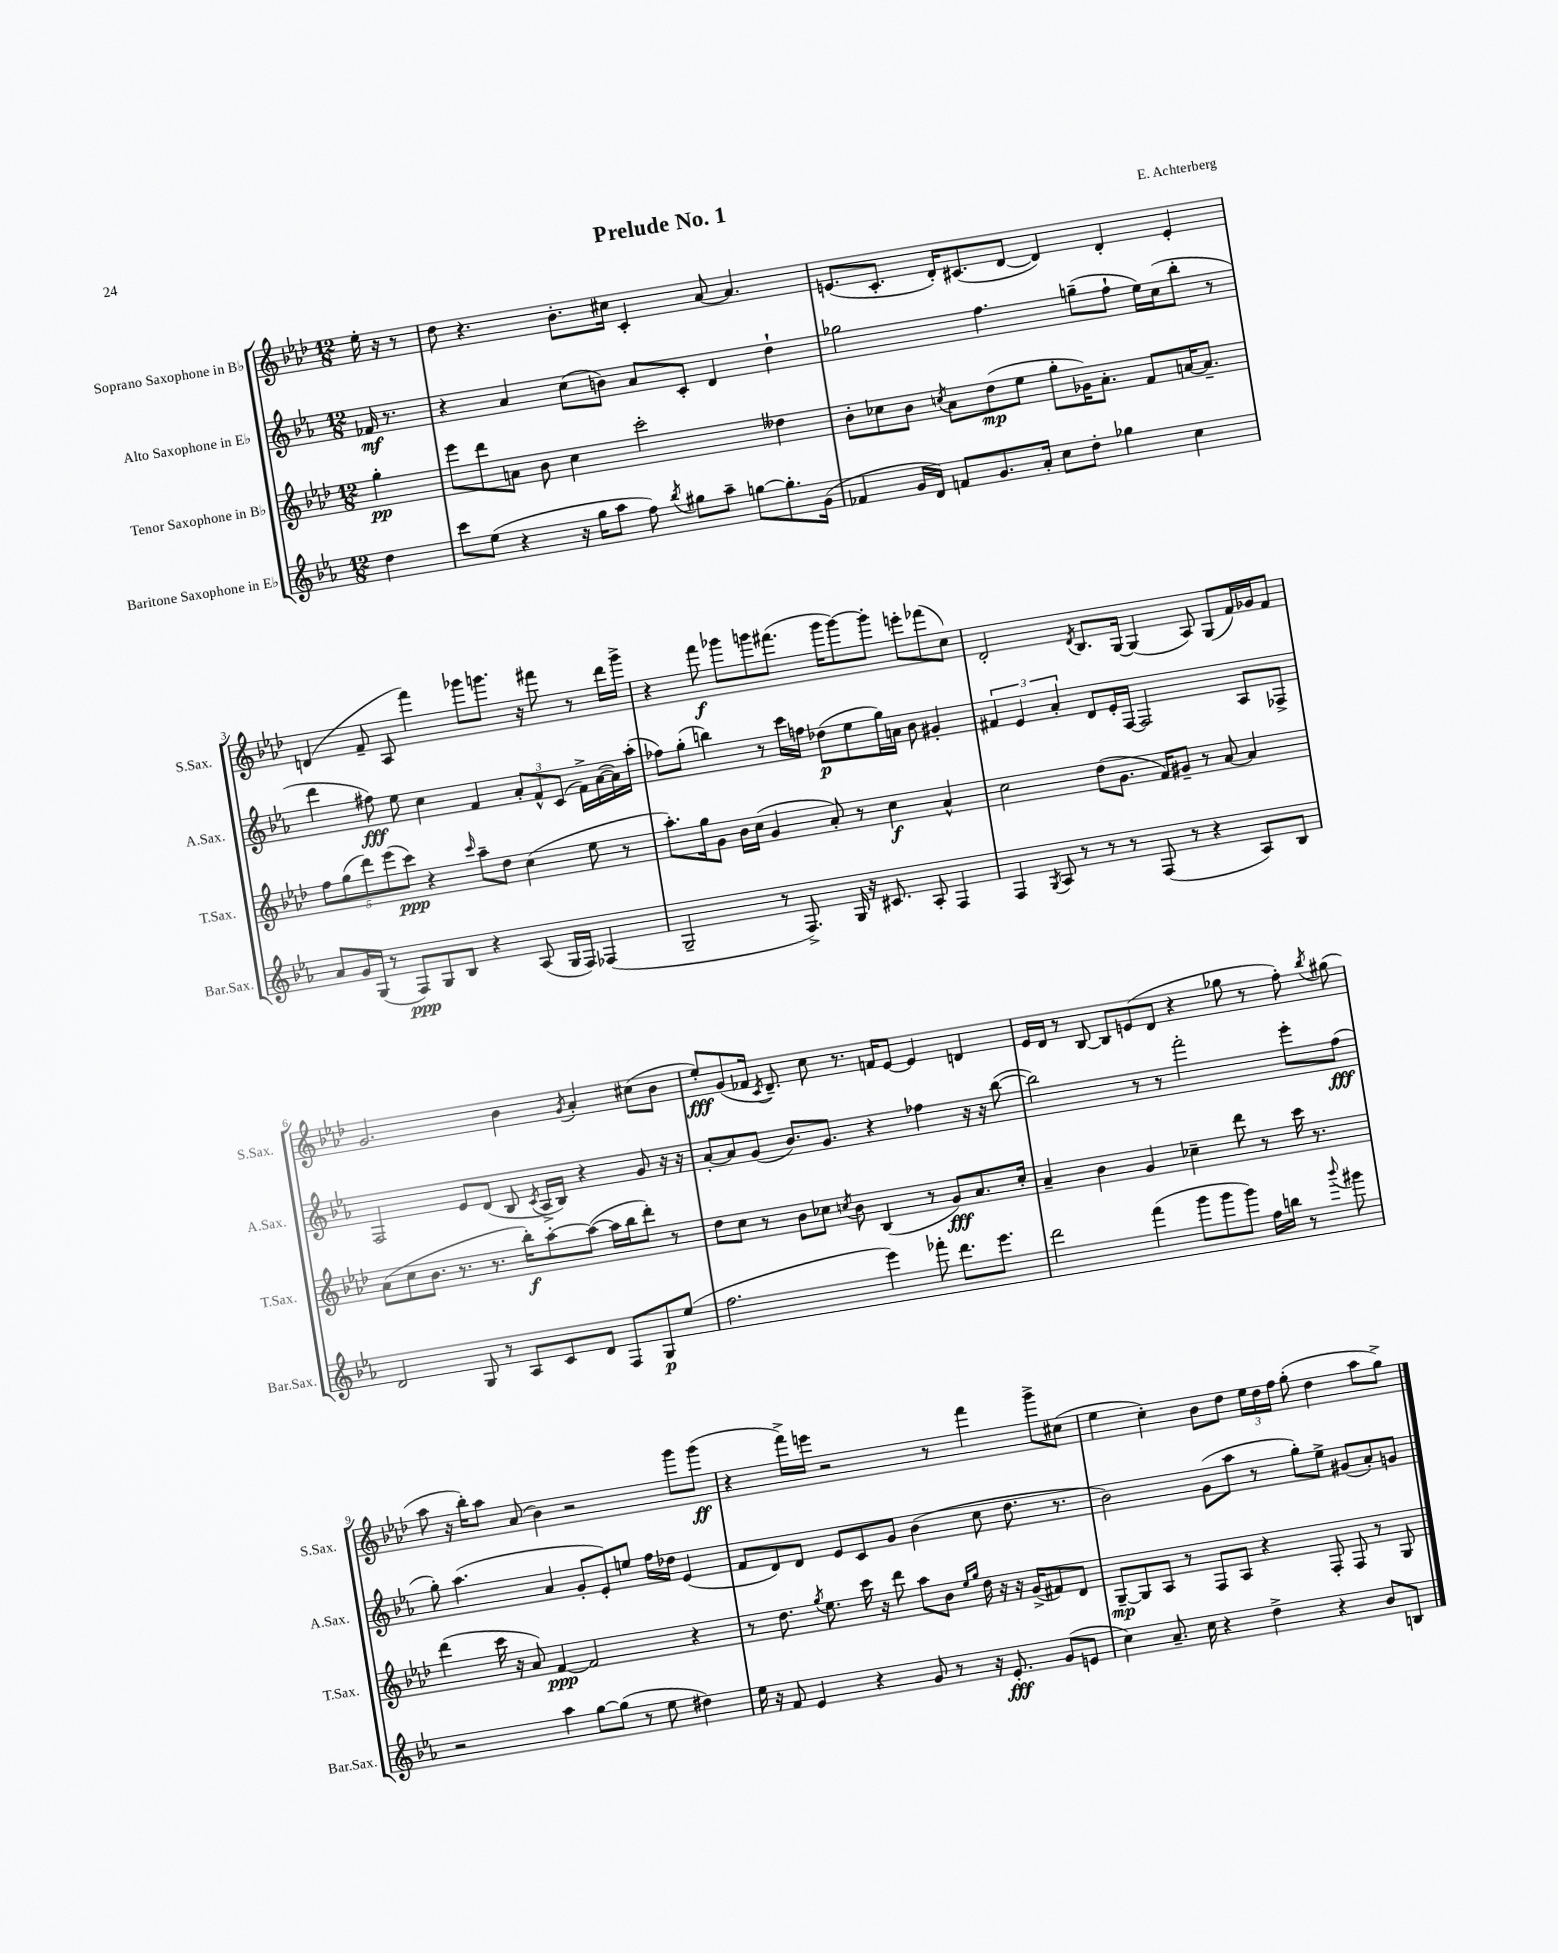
\header { title = "Prelude No. 1" composer = "E. Achterberg" }
<<
\new StaffGroup <<
\new Staff = "s0" \with { instrumentName = "Soprano Saxophone in Bb" shortInstrumentName = "S.Sax." } {
    \clef treble \key aes \major \numericTimeSignature \time 12/8 \partial 4
    \autoBeamOff ees''16-. r16 r8 |
    des''8 r4. bes'8.[-. cis''16] c'4-. aes'8~ aes'4. |
    e'8.[( c'8.]-. des'16[-.) cis'8.( des'8]~ des'4) des'4-. e'4-. |
    d'4( f'8-- aes8 f'''4) ges'''8[ g'''8.] r16 fis'''8 r8 des'''16[ g'''16]-> |
    r4 f'''8\f ges'''8[ g'''8 fis'''8.]( g'''16[ g'''8~) g'''8]-. e'''8[-. fes'''8( c''8]) |
    des'2-. \acciaccatura { des'8 } bes8.[ g16]~ g4( aes8) g8[( f'16) ges'16 f'8] |
    g'2. bes'4 \acciaccatura { g'8 } aes'4-. cis''8[( bes'8] |
    ees''8[-.\fff) g'8( fes'16] \acciaccatura { c'8 } des'8.--) c''8 r8. f'16[ ees'8]~ ees'4 d'4 |
    ees'16[ des'16] r8 bes8~ bes8[ e'8( des'8] r4 ges''8 r8 f''8-.) \acciaccatura { bes''8 } gis''8( |
    aes''8 r16 bes''16[-.) aes''8] aes'8( bes'4) r2 g'''8[ g'''8]\ff( |
    r4 f'''16[->) e'''16] r2 r8 f'''4 g'''8[-> cis''8]( |
    ees''4 c''4-.) bes'8[ des''8] \tuplet 3/2 { ees''16[ des''16 f''16] } g''8-.( des''4 aes''8[ g''8]->) \bar "|." |
}
\new Staff = "s1" \with { instrumentName = "Alto Saxophone in Eb" shortInstrumentName = "A.Sax." } {
    \clef treble \key ees \major \numericTimeSignature \time 12/8 \partial 4
    \autoBeamOff fes'16\mf r8. |
    r4 aes'4 c''8[( b'8]) aes'8[ c'8]-. d'4 d''4-! |
    ges''2 f''4. g''8[--( f''8]-! ees''16[) c''16( bes''8]-. r8 |
    d'''4 fis''8\fff) ees''8 c''4 f'4 \tuplet 3/2 { aes'8[-. f'8-^ c'8]( } f'16[->) aes'16~( aes'16) aes''16]-.( |
    fes''8[) g''8]-.( b''4) r8 c'''16[ f''16] des''8[\p( ees''8 g''16) a'16] bes'8 gis'4-. |
    \tuplet 3/2 { fis'4 ees'4 aes'4-. } d'8[ ees'16-. f16]~ f2 aes8[ fes8]-> |
    f2 ees'8[ d'8]( bes8 \acciaccatura { c'8 } aes16[-> bes16]) r4 g'8 r16 r16 |
    aes'8[~-. aes'8 g'8]( bes'8.[) g'8.] r4 fes''4 r16 r16 bes''8~( |
    bes''2) r8 r8 f'''2-. ees'''8[-. f''8]\fff( |
    g''8-.) aes''4.( aes'4 g'8[-. ees'8-.) e''8] f''16[ des''16] ees'4( |
    f'8[ d'8) d'8] ees'8[ c'8 g'8] bes'4( c''8 d''8. r8. |
    bes'2) g'8[( aes''8] r8 g''8[-.) ees''8]-> gis'8[( aes'8-.) g'8] \bar "|." |
}
\new Staff = "s2" \with { instrumentName = "Tenor Saxophone in Bb" shortInstrumentName = "T.Sax." } {
    \clef treble \key aes \major \numericTimeSignature \time 12/8 \partial 4
    \autoBeamOff g''4-.\pp |
    ees'''8[ des'''8 a'8] bes'8 c''4 c'''2-. deses''4 |
    bes'8[-. ces''8 bes'8] \acciaccatura { c''8 } aes'8[ des''8\mp( ees''8] g''8[-. ges'16) aes'8.]-. f'8[ a'16~ a'8.]-- |
    \tuplet 5/4 { f''8[ g''8( des'''8) ees'''8( c'''8]\ppp) } r4 \grace { c'''16 } aes''8[-- des''8] c''4( ees''8 r8 |
    aes''8.[-.) g''16 g'8] bes'16[ c''16]( g'4 aes'8-.) r8 c''4\f aes'4-^ |
    c''2 des''8[( g'8.] f'16[) gis'8]-- r8 aes'8~ aes'4 |
    aes'8[( c''8 bes'8.] r8. r8. bes''16[-.\f) aes''8~-. aes''8]~( aes''16[ bes''16 des'''8]-.) r8 |
    des''8[ c''8] r8 bes'8[ ces''8] \acciaccatura { c''8 } bes'8 bes4( r8 g'8[\fff) aes'8. c''16]-. |
    aes'4-- bes'4 g'4 ces''4-- des'''8 r8 c'''16 r8. |
    des'''4( c'''16 r16 aes'8) f'4~\ppp f'2 r4 |
    r8 des''8. \acciaccatura { g''8 } ees''8. c'''16 r16 des'''8 aes''8[ bes'8] \grace { ees''16[ g''16] } des''16 r16 r16 g'16[->( fis'8) des'8] |
    g8[~--\mp g8 aes8] r8 f8[ aes8] r4 f8-. f8 r8 g8 \bar "|." |
}
\new Staff = "s3" \with { instrumentName = "Baritone Saxophone in Eb" shortInstrumentName = "Bar.Sax." } {
    \clef treble \key ees \major \numericTimeSignature \time 12/8 \partial 4
    \autoBeamOff d''4 |
    c'''8[ ees''8]( r4 r16 g''16[ aes''8] f''8) \acciaccatura { bes''8 } gis''8[ aes''8]-- g''8[~ g''8.-. g'16]( |
    fes'4 g'16[ d'16]) f'8[ g'8. aes'16]-. c''8[ d''8]-. ges''4 c''4 |
    aes'8[ g'16 g16]( r8 f8[\ppp) g8 bes8] r4 aes8( g16[ f16]) fes4( |
    g2-- r8 f8.->) g16 r16 cis'8. aes8-. f4 |
    f4 \acciaccatura { g8 } aes8 r8 r8 r8 f8( r8 r4 aes8[) bes8] |
    d'2 g8 r8 aes8[ c'8 d'8] f8[ g8\p ees''8]( |
    f''2. ees'''4) fes'''8-. d'''8.[ ees'''8.] |
    d'''2 f'''4( g'''8[ g'''8 g'''8]) f''16[ b''16] r8 \appoggiatura { bes'''8 } gis'''8 |
    r2 aes''4 g''8[~ g''8]( r8 ees''8 dis''4) |
    ees''16 r16 f'8 ees'4 r4 g'8 r8 r16 ees'8.-.\fff g'8[( e'8] |
    c''4) aes'8.-- c''16 r4 d''4-> r4 bes'8[ b8] \bar "|." |
}
>>
>>
